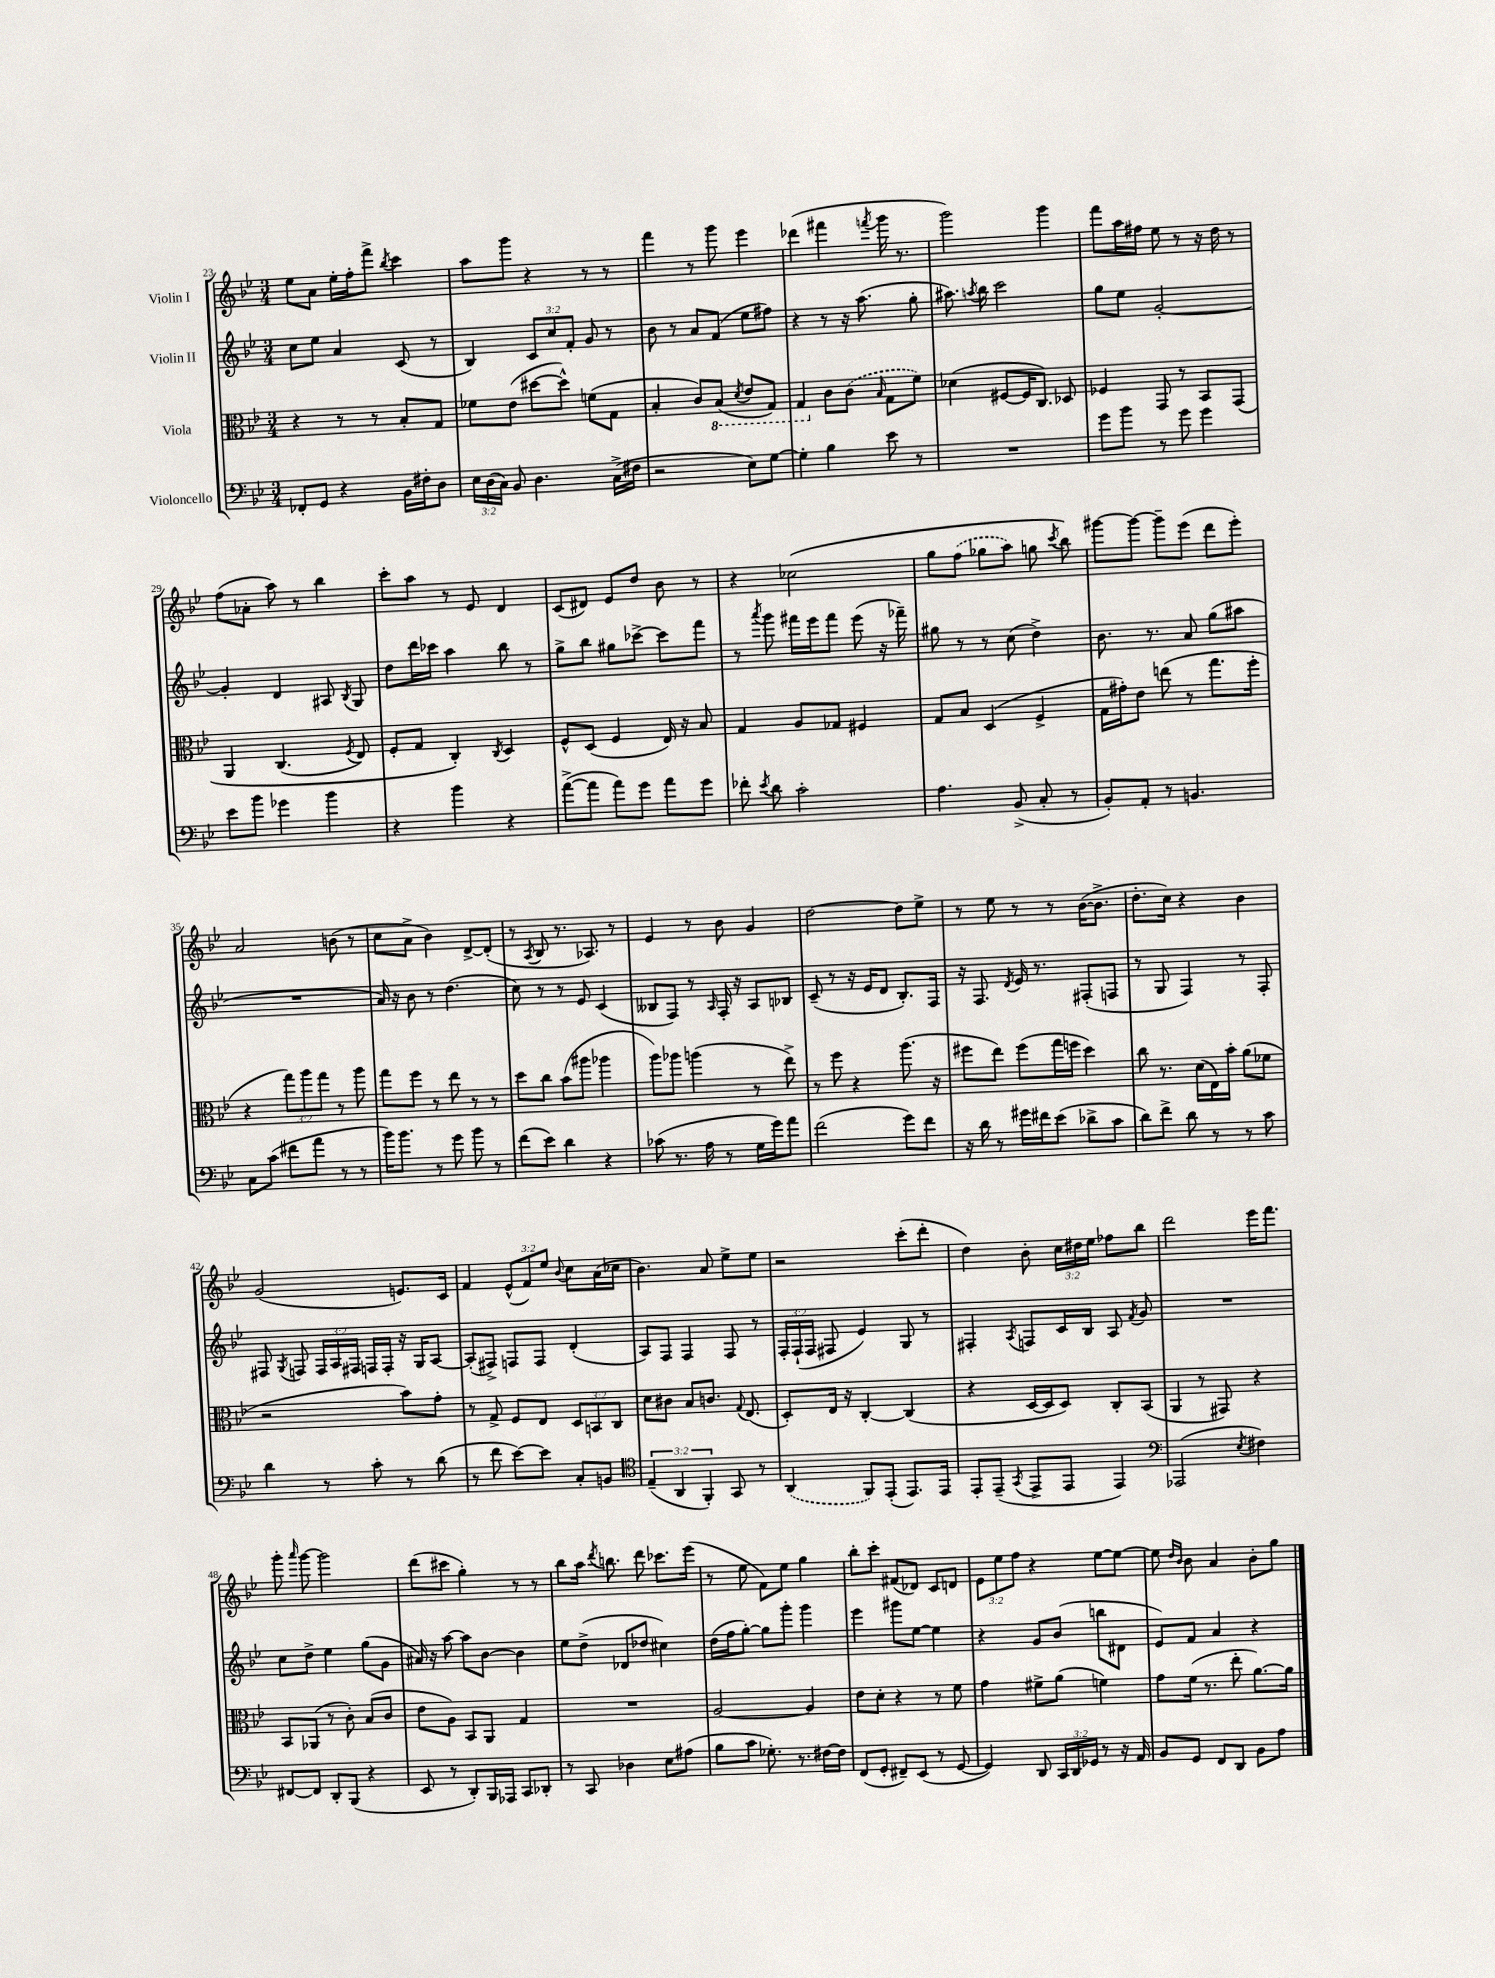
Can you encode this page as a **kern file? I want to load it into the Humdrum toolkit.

**kern	**kern	**kern	**kern
*part4	*part3	*part2	*part1
*staff4	*staff3	*staff2	*staff1
*I"Violoncello	*I"Viola	*I"Violin II	*I"Violin I
*clefF4	*clefC3	*clefG2	*clefG2
*k[b-e-]	*k[b-e-]	*k[b-e-]	*k[b-e-]
*M3/4	*M3/4	*M3/4	*M3/4
=23	=23	=23	=23
8FF-X'/L	4r	8cc\L	8ee-\L
8GG/J	.	8ee-\J	8a\J
4r	8r	4a/	16ee-'\LL
.	.	.	16ff'\J
.	8r	.	8fff^\J
.	.	.	8qbb-/
16BB-\LL	8B-'/L	(8c/	4ccc\
16F#X'\J	.	.	.
8D\J	8G/J	8r	.
=24	=24	=24	=24
24E-\LL	8f-X\L	4B-/)	8aa\L
(24D\	.	.	.
24C\JJ)	.	.	.
8BB-/	(8e-\J	.	8ggg\J
4.D\	[8dd#X\L	12c/L	4r
.	.	12cc/	.
.	8dd#^^\J])	.	.
.	.	12f'/J	.
.	(8fn\L	8g/	8r
(16C^\LL	8G\J	8r	8r
16F#X\JJ	.	.	.
=25	=25	=25	=25
2r	4B-'/	8b-\	4fff\
.	.	8r	.
.	8c/L)	8a/L	8r
*	*8ba	*	*
.	(8BB-/J	(8f/J	8ggg\
.	8qD/	.	.
8E-\L)	8E-/L	8ee-\L	4eee-\
[8G\J	8GG/J)	8ff#X\J)	.
=26	=26	=26	=26
4G'\]	4GG/	4r	(4ddd-X\
*	*X8ba	*	*
4B-\	8c\L	8r	4fff#X\
.	(8c\J	16r	.
.	.	(8.aa\	.
.	16qqB-/	.	8qfffn/
8e-\	8G\L	.	16ggg\
.	.	.	8.r
8r	8f\J)	8gg'\	.
=27	=27	=27	=27
2.r	(4d-X\	8.aa#X\)	2ggg\)
.	.	8qaan/	.
.	.	16bb-\	.
.	[8F#X/L	2ccc\	.
.	16F#/K]	.	.
.	8.C/J)	.	.
.	.	.	4ggg\
.	8D-X/	.	.
=28	=28	=28	=28
8g\L	4F-X/	8gg\L	8fff\L
8b-\J	.	8ee-\J	16aa\L
.	.	.	16ff#X\JJ
8r	8GG/	[2g'/	8ee-\
8g\	8r	.	8r
4g\	8BB-/L	.	16r
.	.	.	16dd\
.	(8GG/J	.	8r
!!LO:LB:g=z
=29	=29	=29	=29
8e-\L	4AA/	4g'/]	(8ff\L
8b-\J	.	.	8a-X'\J
4g-X\	(4.C/	4d/	8aa\)
.	.	.	8r
4b-\	.	8A#X/	4bb-\
.	8qF/	8qB-/	.
.	8E-/)	8G/	.
=30	=30	=30	=30
4r	8F'/L	8dd\L	8ccc'\L
.	8G/J	16ddd\L	8aa\J
.	.	16ccc-X\JJ	.
4b-\	4C'/)	4aa\	8r
.	.	.	8e-/
.	8qC/	.	.
4r	4D/	8bb-\	4d/
.	.	8r	.
=31	=31	=31	=31
([8a^\L	8F^^/L	8gg^\L	(8c/L
8a\J]	(8D/J	8bb-\J	8d#X/J)
8a\L)	4F/	8gg#X\L	8e-/L
8g\J	.	[8ccc-X^\J	8dd/J
8a\L	16E-/)	8ccc-\L]	8b-\
.	16r	.	.
8g\J	8B-/	8fff\J	8r
=32	=32	=32	=32
8f-X'\	4G/	8r	4r
8qe-/	.	8qaaa/	.
8d\	.	8ggg\	.
2c'\	8A/L	16fff#X\LL	(2cc-X\
.	.	16eee-\J	.
.	8G-X/J	8fff#\J	.
.	4F#X/	(8eee-\	.
.	.	16r	.
.	.	16fff-X~\)	.
=33	=33	=33	=33
4.A\	8G/L	8gg#X\	8gg\L
.	8B-/J	8r	(8ff\J
.	(4D/	8r	8gg-X\L
(8BB-^/	.	(8cc\	8aa\J)
8C'/	4F^/	4dd^\)	8ggn\
.	.	.	8qccc/
8r	.	.	8bb-\)
=34	=34	=34	=34
8BB-'/L)	16G\LL	8.b-\	[8ggg#X\L
.	16g#X'\J)	.	.
8AA'/J	8e-\J	.	8ggg#\J_
.	.	8.r	.
8r	(8een\	.	8ggg#~\L]
4.BBn/	8r	8a/	(8eee-\J
.	8.gg\L	(8gg\L	8ddd\L
.	.	8aa#X\J	8eee-'\J)
.	16ff'\Jk	.	.
!!LO:LB:g=z
=35	=35	=35	=35
8C\L	4r	2.r	2a/
(8c\J	.	.	.
8f#X\L	12gg\L)	.	.
.	12aa\	.	.
8a\J	.	.	.
.	12gg\J	.	.
8r	8r	.	(8bn\
8r	8aa\	.	8r
=36	=36	=36	=36
16b-\KL)	8gg\L	16a/)	8cc\L
8.b-\J	.	16r	.
.	8ff\J	8b-\	8a^\J
8r	8r	8r	4b-\)
8g\	8ee-\	(4.dd\	.
8b-\	8r	.	[8d^/L
8r	8r	.	(8d'/J]
=37	=37	=37	=37
(8f\L	8dd\L	8cc\)	8r
.	.	.	8qA/
8e-\J)	8cc\J	8r	8B-/
4d\	(8b-\L	8r	8.r
.	8aa#X\J	8e-/	.
.	.	.	8.A-X/)
4r	4aa-X\	(4c/	.
.	.	.	8r
=38	=38	=38	=38
(8c-X\	8aa\L)	8B--X/L	4e-/
8.r	8aa-X\J	8F/J)	.
.	(4aan\	8r	8r
16A\	.	.	.
.	.	16qqA/	.
8r	.	16F'/	8b-\
.	.	16r	.
16G\LL	8r	8A/L	4g/
16g\J)	.	.	.
8a\J	8ee-^\)	8B-X/J	.
=39	=39	=39	=39
(2f\	8r	(8c~/	[2dd\
.	8ff\	8r	.
.	4r	16r	.
.	.	16e-/KL	.
.	.	8d/J	.
8g\L)	(8.aa\	8.B-'/L)	8dd\L]
8f\J	.	.	8ee-^\J
.	16r	16F/Jk	.
=40	=40	=40	=40
16r	8ff#X\L	16r	8r
16d\	.	8.F/	.
8r	8ee-\J)	.	8ee-\
.	.	8qd/	.
16g#X\LL	(8ff#\L	16e-/	8r
16f#X\J	.	8.r	.
(8e-\J	16gg\L	.	8r
.	16ffn\JJ	.	.
8d-X^\L	4dd\)	(8F#X'/L	([16b-\KL
.	.	.	8.b-^\J]
8c\J	.	8Fn/J	.
=41	=41	=41	=41
8d\L)	8cc\	8r	8.dd'\L
8f^\J	8.r	8G/	.
.	.	.	16cc\Jk)
8d\	.	4F/)	4r
.	(16d\LL	.	.
8r	16E-\)	.	.
.	16b-'\JJ	.	.
8r	(8a\L	8r	4b-\
8c\	8f-X\J	8F'/	.
!!LO:LB:g=z
=42	=42	=42	=42
4d\	2r	8F#X/	(2g/
.	.	8qG/	.
.	.	8Fn/	.
8r	.	24F/LL	.
.	.	24A/	.
.	.	24F#X/JJ	.
8c'\	.	16Fn/LL	.
.	.	16F'/JJ	.
8r	8b-\L)	16r	8.en/L)
.	.	16G/KL	.
(8d\	8g'\J	[8A/J	.
.	.	.	16c/Jk
=43	=43	=43	=43
8r	8r	(8A'/L]	4f/
8f\	8G^/	8F#X^/J)	.
[8e-\L)	8F/L	8Fn/L	(12e-^^/L
.	.	.	12f/)
8e-\J]	8E-/J	8F/J	.
.	.	.	12ee-/J
.	.	.	8qqb-/
8C'/L	12D/L	(4d'/	8cc\L
.	12BBn/	.	.
8BBn/J	.	.	(16a\L
.	12C/J	.	.
.	.	.	16cc-X\JJ
=44	=44	=44	=44
*clefC4	*	*	*
(6E-~/	8d\L	8A/L)	4.b-\)
.	8c#X\J	8F/J	.
6AA/	.	.	.
.	8B-/L	4F/	.
6FF'/)	.	.	.
.	8.cn/J	.	8a/
8GG/	.	8F/	8ee-^\L
.	8qqG/	.	.
.	(8.E-/	.	.
8r	.	8r	8ee-\J
=45	=45	=45	=45
(4AA/	8D'/L)	24F'/LL	2r
.	.	(24F`/	.
.	.	24F/JJ	.
.	16E-/Jk	8F#X/	.
.	16r	.	.
8FF/L)	[4C'/	4e-/)	.
(8EE-'/J	.	.	.
8.EE-/L)	(4C/]	8G/	(8ccc'\L
.	.	8r	8ddd'\J
16EE-/Jk	.	.	.
=46	=46	=46	=46
8EE-'/L	4r	4F#X'/	4dd\)
(8EE-~/J	.	.	.
8qGG/	.	8qA/	.
8EE-^/L	[16D/LL	8Fn/L	8b-'\
.	16D/J]	.	.
8EE-/J	8D/J)	16c/L	24cc\LL
.	.	.	24dd#X\
.	.	16B-/JJ	.
.	.	.	24ee-\JJ
4EE-/)	8C'/L	8A/	8ff-X\L
.	.	8qf/	.
.	(8BB-/J	8g/	8bb-\J
=47	=47	=47	=47
*clefF4	*	*	*
(2AAA-X/	4AA/	2.r	2ddd\
.	8r	.	.
.	8GG#X/)	.	.
8qE-/	.	.	.
4F#X\)	4r	.	16eee-\KL
.	.	.	8.fff\J
!!LO:LB:g=z
=48	=48	=48	=48
[8FF#X/L	8BB-/L	8cc\L	8ggg'\
.	.	.	16qqaaa/
8FF#/J]	(8AA-X/J	8dd^\J	[8ggg\
8DD'/L	8r	4ee-\	2ggg\]
(8BBB-/J	8c'\)	.	.
4r	(8B-/L	(8gg\L	.
.	8c/J	8g\J	.
=49	=49	=49	=49
8EE-/	8e-\L	16a#X/)	(8ddd\L
.	.	16r	.
8r	8A\J)	[8aa\	8ccc#X\J
8DD'/L)	8BB-/L	8aa\L]	4gg'\)
16BBB-/L	8AA/J	[8b-\J	.
16AAA-X/JJ	.	.	.
8CC/L	4G/	4b-\]	8r
8DD-X'/J	.	.	8r
=50	=50	=50	=50
8r	2.r	8ee-\L	8bb-\L
8CC/	.	(8dd^\J	16aa\Jk
.	.	.	8qddd/
.	.	.	8.bbn\
4D-X\	.	8d-X/L	.
.	.	8dd-X/J	8ddd\
8E-\L	.	4cc#X\)	8.ccc-X\L
(8A#X\J	.	.	.
.	.	.	(16eee-\Jk
=51	=51	=51	=51
8B-\L	[2A/	(16dd\LL	8r
.	.	16ff\J	.
8c\J	.	[8gg'\J)	8ee-\
8.G-X'\)	.	8gg\L]	8f\L)
.	.	8ggg'\J	8ee-\J
8.r	.	.	.
.	4A/]	4ggg\	4gg\
[16F#X\LL	.	.	.
16F#\JJ]	.	.	.
=52	=52	=52	=52
(8FF/L	8e-\L	4eee-\	8bb-'\L
8GG'/J	8d'\J	.	8ccc'\J
8FF#X~/L)	4r	8ggg#X\L	(8f#X/L
(8EE-/J	.	[8ee-\J	8d-X/J)
8r	8r	4ee-\]	8c/L
[8GG/	8f\	.	8dn/J
=53	=53	=53	=53
4GG/])	4g\	4r	12e-\L
.	.	.	12ee-\
.	.	.	12ff\J
8DD/	8f#X^\L	8g/L	4r
24CC/LL	(8a\J	(8b-/J	.
24DD/	.	.	.
24GG-X/JJ	.	.	.
8r	4fn\)	8bbn\L	[8ee-\L
16r	.	8d#X\J	8ee-\J_
16AA/	.	.	.
=54	=54	=54	=54
8BB-/L	8g\L	8e-/L)	8ee-\]
.	.	.	16qqdd/LL
.	.	.	16qqb-/JJ
8GG/J	(16f\Jk	8f/J	8b-\
.	8.r	.	.
8FF/L	.	4a/	4a/
8DD/J	8ee-'\	.	.
8BB-\L	[8.a\L)	4r	8b-'\L
8A\J	.	.	8gg\J
.	16a\Jk]	.	.
==	==	==	==
*-	*-	*-	*-
